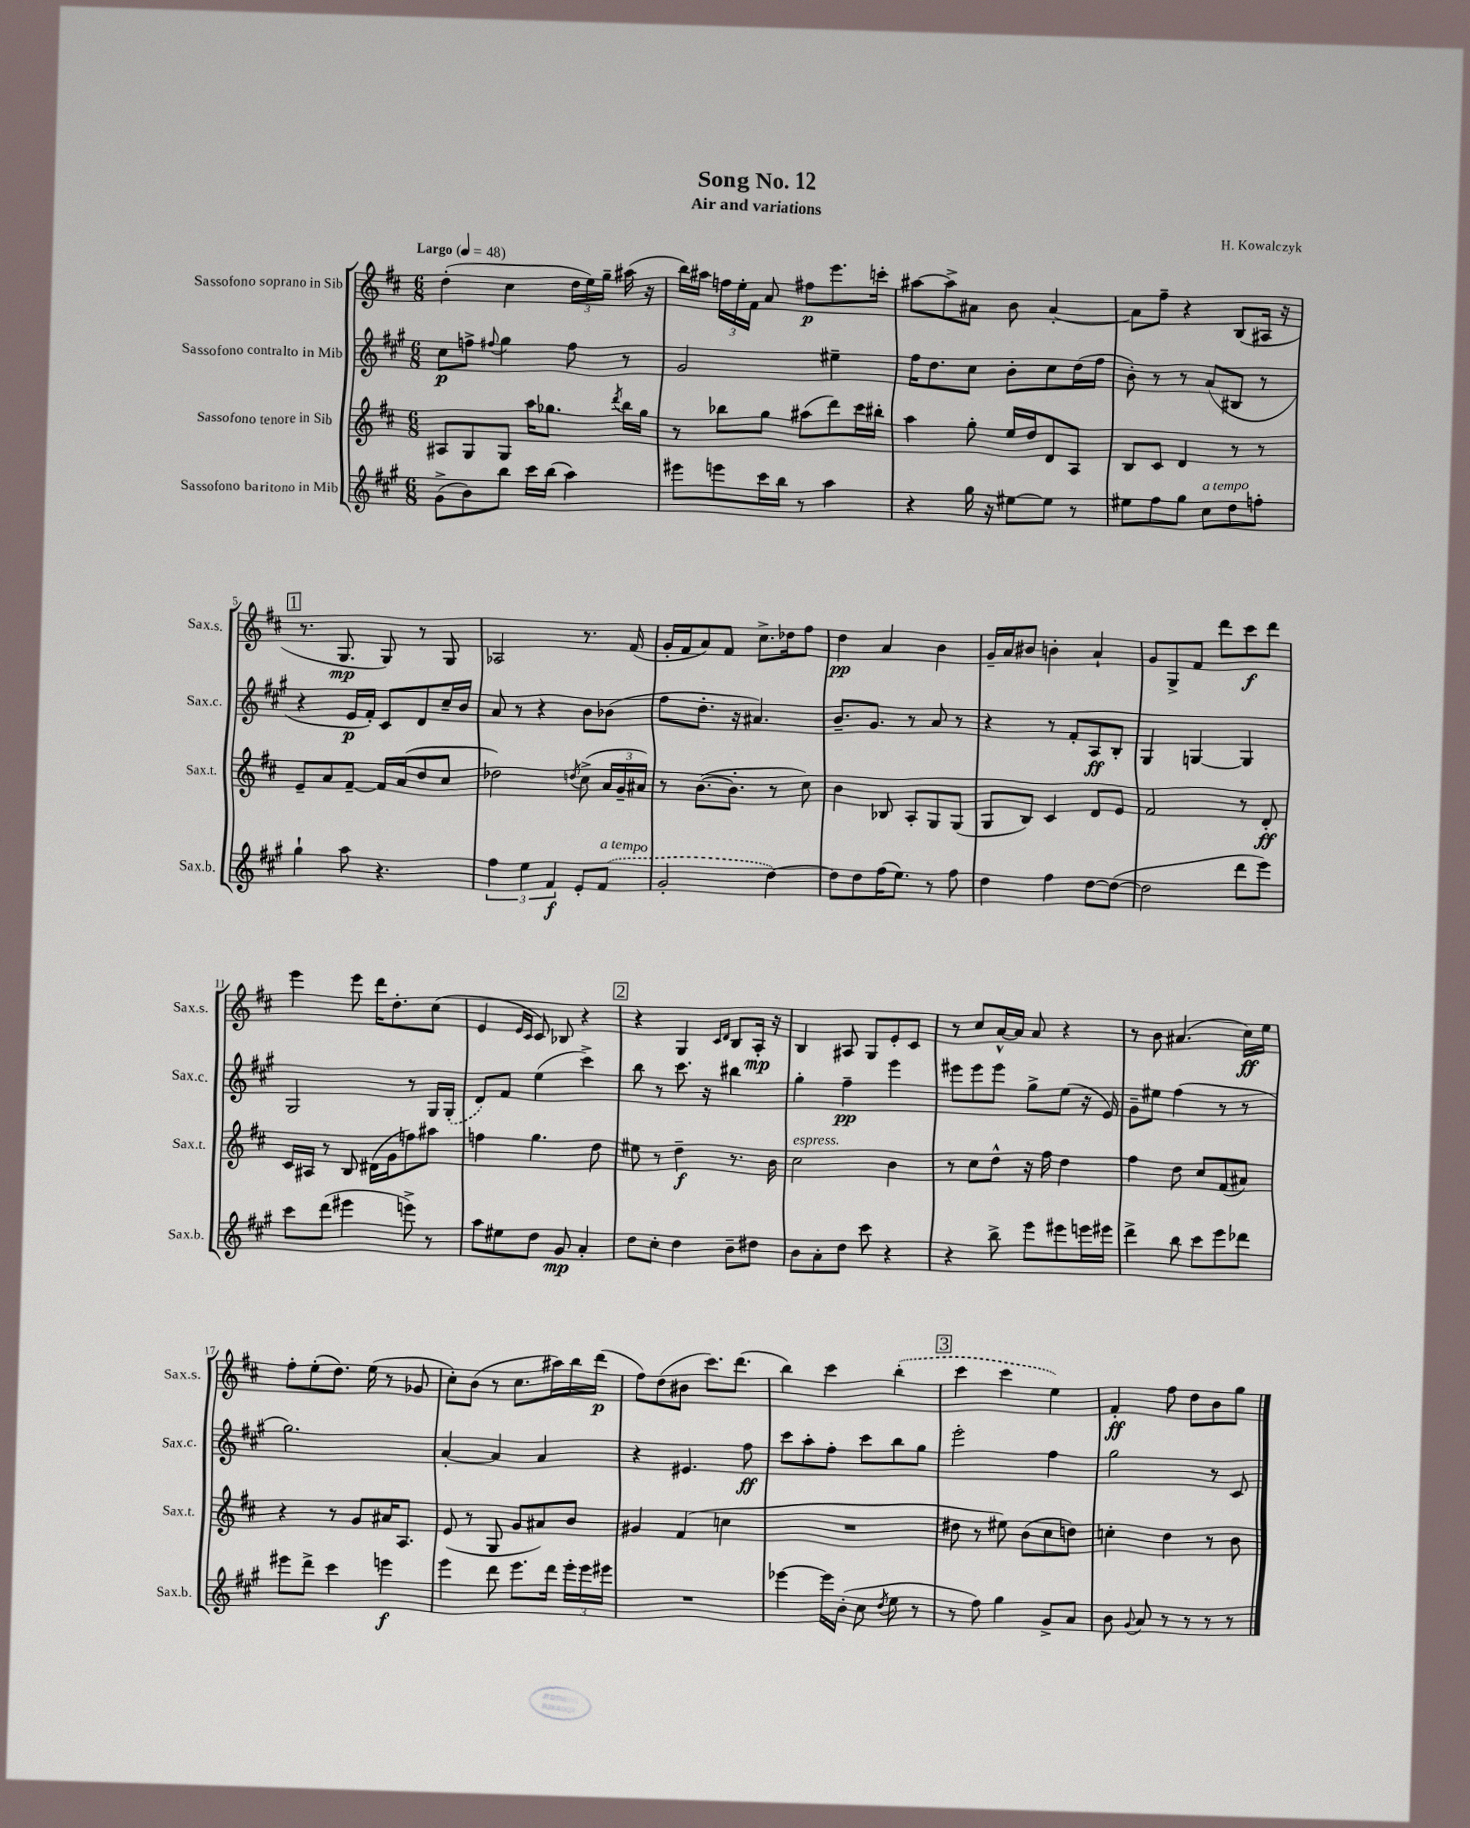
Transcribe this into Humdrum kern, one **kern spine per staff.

**kern	**dynam	**kern	**dynam	**kern	**dynam	**kern	**dynam
*part4	*part4	*part3	*part3	*part2	*part2	*part1	*part1
*staff4	*staff4	*staff3	*staff3	*staff2	*staff2	*staff1	*staff1
*I"Sassofono baritono in Mib	*	*I"Sassofono tenore in Sib	*	*I"Sassofono contralto in Mib	*	*I"Sassofono soprano in Sib	*
*I'Sax.b.	*	*I'Sax.t.	*	*I'Sax.c.	*	*I'Sax.s.	*
*clefG2	*	*clefG2	*	*clefG2	*	*clefG2	*
*k[f#c#g#]	*	*k[f#c#]	*	*k[f#c#g#]	*	*k[f#c#]	*
*M6/8	*	*M6/8	*	*M6/8	*	*M6/8	*
*MM48	*	*MM48	*	*MM48	*	*MM48	*
=1	=1	=1	=1	=1	=1	=1	=1
!	!	!	!	!	!	!LO:TX:a:B:t=Largo	!
(8g#^\L	.	8A#X/L	.	8cc#\L	p	(4dd'\	.
8b\)	.	8G/	.	8ffn^\J	.	.	.
.	.	.	.	8qqff#X/	.	.	.
8bb\J	.	8G/J	.	4gg#\	.	4cc#\	.
16ccc#\LL	.	16aa\KL	.	.	.	.	.
(16bb\JJ	.	8.gg-X\J	.	.	.	.	.
4aa\)	.	.	.	8ff#\	.	24dd\LL	.
.	.	.	.	.	.	24ee\)	.
.	.	.	.	.	.	24gg~\JJ	.
.	.	8qddd/	.	.	.	.	.
.	.	16bb\LL	.	8r	.	(16aa#X\	.
.	.	16gg-\JJ	.	.	.	16r	.
=2	=2	=2	=2	=2	=2	=2	=2
8eee#X\L	.	8r	.	2g#/	.	16bb\LL)	.
.	.	.	.	.	.	16aa#X\JJ	.
8eeen\	.	8bb-X\L	.	.	.	24ffn\LL	.
.	.	.	.	.	.	24ee'\	.
.	.	.	.	.	.	24f#\JJ	.
16ccc#\L	.	8gg\J	.	.	.	8a/	.
16bb\JJ	.	.	.	.	.	.	.
8r	.	(8aa#X\L	.	.	.	8ff#X\L	p
4aa\	.	8ddd\)	.	4ee#X~\	.	8.eee\	.
.	.	16ccc#\L	.	.	.	.	.
.	.	16bb#X'\JJ	.	.	.	16cccn'\Jk	.
=3	=3	=3	=3	=3	=3	=3	=3
4r	.	4aa\	.	16ff#\KL	.	[8aa#X\L	.
.	.	.	.	8.dd\	.	.	.
.	.	.	.	.	.	8aa#^\]	.
16gg#\	.	8gg'\	.	8cc#\J	.	8a#X\J	.
16r	.	.	.	.	.	.	.
[8ee#X\L	.	16ee/LL	.	8b'\L	.	8b\	.
.	.	16dd/J	.	.	.	.	.
8ee#\J]	.	8d/	.	8cc#\	.	[4a#'/	.
8r	.	8A/J	.	(16dd\L	.	.	.
.	.	.	.	16ff#\JJ	.	.	.
=4	=4	=4	=4	=4	=4	=4	=4
8ee#X\L	.	8B/L	.	8b'\)	.	8a#\L]	.
8ff#\	.	8c#/J	.	8r	.	8ff#~\J	.
8gg#\J	.	4d/	.	8r	.	4r	.
!LO:TX:a:i:t=a tempo	!	!	!	!	!	!	!
8cc#\L	.	.	.	(8a/L	.	.	.
8dd\	.	8r	.	8B#X/J	.	(8B/L	.
8ffn'\J	.	8r	.	8r	.	16A#X/Jk	.
.	.	.	.	.	.	16r	.
!!LO:LB:g=z
!!LO:REH:place=s1:t=1
=5	=5	=5	=5	=5	=5	=5	=5
4gg#`\	.	8e~/L	.	4r	.	8.r	.
.	.	8a/	.	.	.	.	.
.	.	.	.	.	.	8.G/	mp
8aa\	.	[8f#~/J	.	16e/LL	p	.	.
.	.	.	.	16f#'/JJ)	.	.	.
4.r	.	16f#/LL]	.	8c#/L	.	8G/)	.
.	.	(16a/J	.	.	.	.	.
.	.	8dd/	.	8d/	.	8r	.
.	.	8cc#/J	.	16cc#~/L	.	8G/	.
.	.	.	.	16b/JJ	.	.	.
=6	=6	=6	=6	=6	=6	=6	=6
6ff#\	.	2dd-X\)	.	8a/	.	2A-X/	.
.	.	.	.	8r	.	.	.
6ee\	.	.	.	.	.	.	.
.	.	.	.	4r	.	.	.
6f#/	f	.	.	.	.	.	.
.	.	8qddn/	.	.	.	.	.
8e'/L	.	(8cc#^\	.	8b\L	.	8.r	.
!LO:TX:a:i:t=a tempo	!	!	!	!	!	!	!
(8f#/J	.	24a/LL	.	(8b-X\J	.	.	.
.	.	24g~/	.	.	.	.	.
.	.	.	.	.	.	(16f#/	.
.	.	24a#X/JJ)	.	.	.	.	.
=7	=7	=7	=7	=7	=7	=7	=7
2g#'/	.	8r	.	8ff#\L	.	16g'/LL	.
.	.	.	.	.	.	16f#/J	.
.	.	([8.b\L	.	8.dd'\J	.	8a/)	.
.	.	.	.	.	.	8f#/J	.
.	.	8.b'\J]	.	16r	.	.	.
.	.	.	.	4.a#X/)	.	8.cc#^\L	.
[4dd\)	.	8r	.	.	.	.	.
.	.	.	.	.	.	16dd-X\k	.
.	.	8cc#\)	.	.	.	8ff#\J	.
=8	=8	=8	=8	=8	=8	=8	=8
8dd\L]	.	4b\	.	8.b~/L	.	4dd\	pp
8dd\	.	.	.	.	.	.	.
.	.	.	.	8.g#/J	.	.	.
(16ff#\K	.	8B-X/	.	.	.	4a/	.
8.ee\J)	.	.	.	.	.	.	.
.	.	8A'/L	.	8r	.	.	.
8r	.	8G/	.	8a/	.	4b\	.
8ff#\	.	(8G/J	.	8r	.	.	.
=9	=9	=9	=9	=9	=9	=9	=9
4dd\	.	8G/L	.	4r	.	16g~/LL	.
.	.	.	.	.	.	16a/J	.
.	.	8B/J)	.	.	.	8b#X/J	.
4ff#\	.	4c#/	.	8r	.	4bn'\	.
.	.	.	.	8f#'/L	.	.	.
[8dd\L	.	8d/L	.	8A/	ff	4a`/	.
(8dd\J_	.	8e/J	.	8B'/J	.	.	.
=10	=10	=10	=10	=10	=10	=10	=10
2dd\]	.	2f#/	.	4G#/	.	8g/L	.
.	.	.	.	.	.	8G^/	.
.	.	.	.	[4Gn/	.	8f#/J	.
.	.	.	.	.	.	8ddd\L	.
8ddd\L	.	8r	.	4G/]	.	8ccc#\	f
8eee\J)	.	8d'/	ff	.	.	8ddd\J	.
!!LO:LB:g=z
=11	=11	=11	=11	=11	=11	=11	=11
8ccc#\L	.	16c#/LL	.	2G#/	.	4eee\	.
.	.	16A#X/JJ	.	.	.	.	.
(8ddd\J	.	8r	.	.	.	.	.
4eee#X\	.	8B/	.	.	.	8eee\	.
.	.	(16d#X\LL	.	.	.	16ddd\KL	.
.	.	16g\J	.	.	.	8.dd'\	.
8eeen^\)	.	8ffn\)	.	8r	.	.	.
8r	.	8aa#X\J	.	16G#/LL	.	(8cc#\J	.
.	.	.	.	(16G#'/JJ	.	.	.
=12	=12	=12	=12	=12	=12	=12	=12
8aa\L	.	4ffn\	.	8d/L)	.	4e/	.
8ee#X\	.	.	.	8f#/J	.	.	.
.	.	.	.	.	.	16qqe/LL	.
.	.	.	.	.	.	16qqc#/JJ	.
8dd\J	.	4.gg\	.	(4ee\	.	8c#/)	.
8g#/	mp	.	.	.	.	8B-X/	.
4a'/	.	.	.	4ccc#^\)	.	4r	.
.	.	8dd\	.	.	.	.	.
!!LO:REH:place=s1:t=2
=13	=13	=13	=13	=13	=13	=13	=13
8dd\L	.	8ee#X\	.	8bb\	.	4r	.
8cc#'\J	.	8r	.	8r	.	.	.
4dd\	.	4dd~\	f	8.ccc#\	.	4G/	.
.	.	.	.	16r	.	.	.
.	.	.	.	.	.	16qqc#/LL	.
.	.	.	.	.	.	16qqd/JJ	.
8b~\L	.	8.r	.	4bb#X\	.	8B/L	.
8dd#X\J	.	.	.	.	.	16A'/Jk	mp
.	.	16b\	.	.	.	16r	.
=14	=14	=14	=14	=14	=14	=14	=14
!	!	!LO:TX:a:i:t=espress.	!	!	!	!	!
8b\L	.	2cc#\	.	4gg#'\	.	4B/	.
8a'\	.	.	.	.	.	.	.
8dd\J	.	.	.	4ff#~\	pp	8A#X/	.
8ccc#\	.	.	.	.	.	8G/L	.
4r	.	4b\	.	4eee\	.	8e'/	.
.	.	.	.	.	.	8c#/J	.
=15	=15	=15	=15	=15	=15	=15	=15
4r	.	8r	.	8eee#X\L	.	8r	.
.	.	8cc#\L	.	8eee#\	.	8cc#/L	.
8bb^\	.	8dd^^\J	.	8eee#\J	.	[16a^^/L	.
.	.	.	.	.	.	16a/JJ]	.
8eee\L	.	16r	.	8gg#^\L	.	8a/	.
.	.	16ff#\	.	.	.	.	.
8eee#X\	.	4dd\	.	(8ee\J	.	4r	.
16eeen\L	.	.	.	16r	.	.	.
16eee#X\JJ	.	.	.	16e/)	.	.	.
=16	=16	=16	=16	=16	=16	=16	=16
4ddd^\	.	4ff#\	.	8g#~\L	.	8r	.
.	.	.	.	8ee#X\J	.	8b\	.
8bb\	.	8dd\	.	(4ff#\	.	(4.a#X/	.
8ccc#\L	.	8cc#/L	.	.	.	.	.
8eee\	.	(8f#/	.	8r	.	.	.
8ddd-X\J	.	8a#X/J)	.	8r	.	16cc#\LL)	ff
.	.	.	.	.	.	16ee\JJ	.
!!LO:LB:g=z
=17	=17	=17	=17	=17	=17	=17	=17
8eee#X\L	.	4r	.	2.gg#\)	.	8ff#'\L	.
8ddd^\J	.	.	.	.	.	(8ee'\	.
4ccc#\	.	8r	.	.	.	8.dd\J)	.
.	.	8g/L	.	.	.	.	.
.	.	.	.	.	.	(16ee\	.
4eeen\	f	16a#X/K	.	.	.	8r	.
.	.	8.A/J	.	.	.	.	.
.	.	.	.	.	.	8g-X/	.
=18	=18	=18	=18	=18	=18	=18	=18
4eee\	.	(8e/	.	[4a'/	.	8cc#'\L)	.
.	.	8r	.	.	.	(8b\J	.
8ddd\	.	8G/	.	4a/]	.	8r	.
8.eee\L	.	8g/L	.	.	.	8.cc#\L	.
.	.	8a#X/)	.	4a/	.	.	.
16ddd\Jk	.	.	.	.	.	16aa#X\L)	.
24eee'\LL	.	8b/J	.	.	.	16bb\	.
24eee\	.	.	.	.	.	.	.
.	.	.	.	.	.	(16ddd\JJ	p
24eee#X\JJ	.	.	.	.	.	.	.
=19	=19	=19	=19	=19	=19	=19	=19
2.r	.	4g#X/	.	4r	.	8ff#\L)	.
.	.	.	.	.	.	(8dd\	.
.	.	(4f#/	.	4.e#X/	.	8b#X\J	.
.	.	.	.	.	.	8.ccc#\L)	.
.	.	4ccn\	.	.	.	.	.
.	.	.	.	.	.	(8.ddd\J	.
.	.	.	.	8ff#\	ff	.	.
=20	=20	=20	=20	=20	=20	=20	=20
[4eee-X\	.	2.r	.	8ccc#\L	.	4bb\)	.
.	.	.	.	8aa'\	.	.	.
16eee-\LL]	.	.	.	8ff#'\J	.	4ccc#\	.
(16b'\JJ	.	.	.	.	.	.	.
8cc#\	.	.	.	8ccc#\L	.	.	.
8qdd/	.	.	.	.	.	.	.
8ee\	.	.	.	8bb\	.	(4bb'\	.
8r	.	.	.	8gg#\J	.	.	.
!!LO:REH:place=s1:t=3
=21	=21	=21	=21	=21	=21	=21	=21
8r	.	8dd#X\	.	2eee'\	.	4ccc#\	.
8ff#\)	.	8r	.	.	.	.	.
4gg#\	.	8ee#X\)	.	.	.	4ccc#\	.
.	.	(8b\L	.	.	.	.	.
8g#^/L	.	8cc#\	.	4ff#\	.	4ee\)	.
8a/J	.	8ddn\J)	.	.	.	.	.
=22	=22	=22	=22	=22	=22	=22	=22
8b\	.	4ccn'\	.	2gg#\	.	4f#'/	ff
8qqg#/	.	.	.	.	.	.	.
8a/	.	.	.	.	.	.	.
8r	.	4dd\	.	.	.	8ff#\	.
8r	.	.	.	.	.	8dd\L	.
8r	.	8r	.	8r	.	8b\	.
8r	.	8b\	.	8c#/	.	8gg\J	.
==	==	==	==	==	==	==	==
*-	*-	*-	*-	*-	*-	*-	*-
